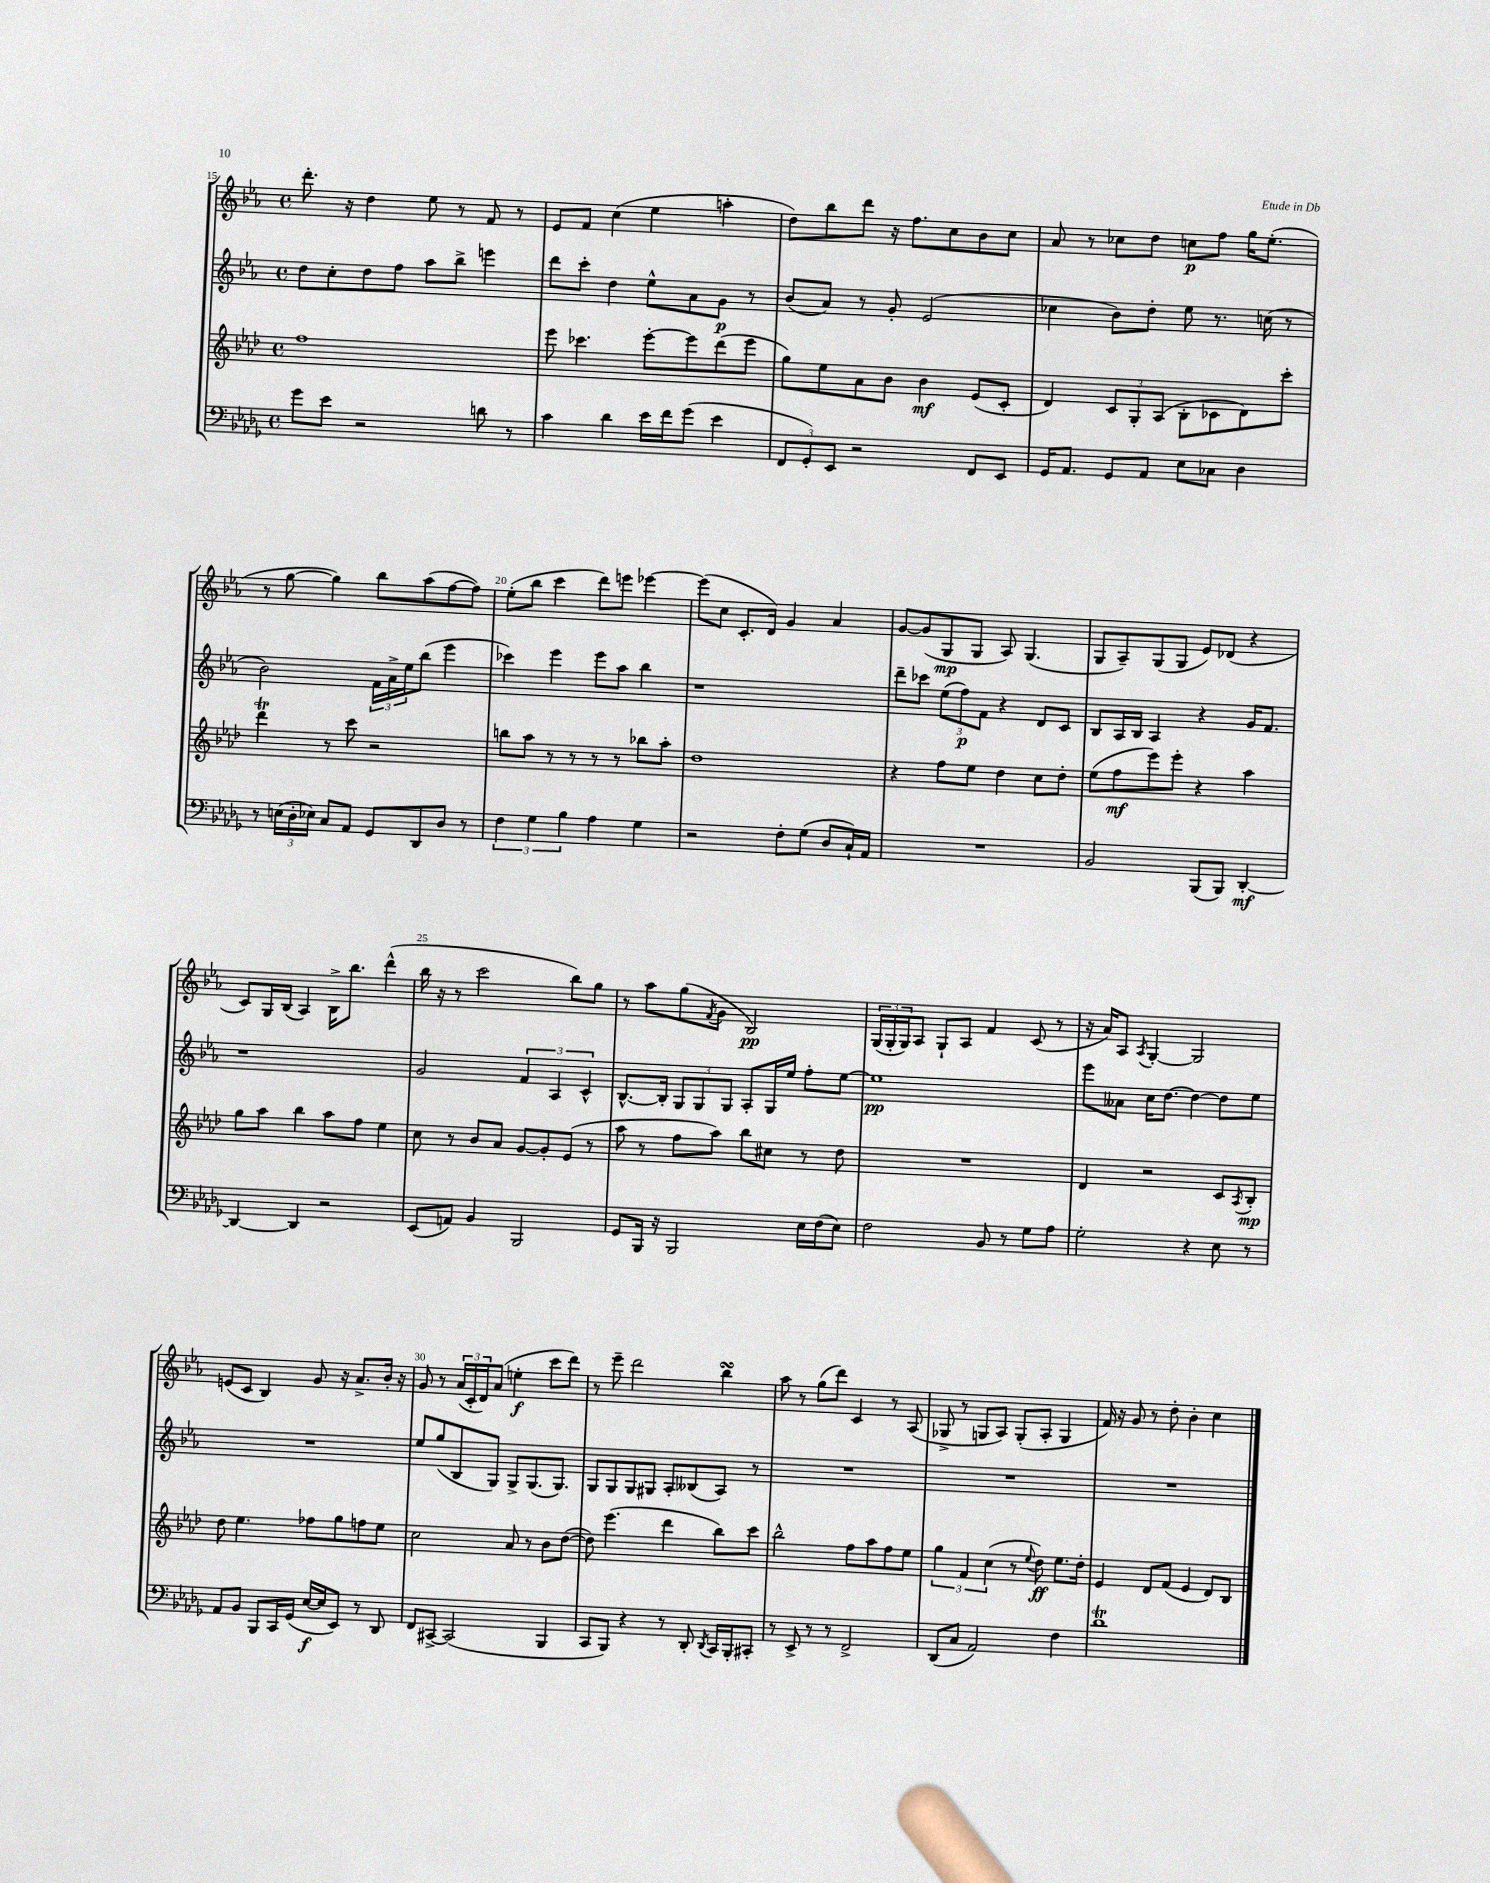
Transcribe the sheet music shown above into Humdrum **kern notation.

**kern	**kern	**kern	**kern
*staff4	*staff3	*staff2	*staff1
*clefF4	*clefG2	*clefG2	*clefG2
*k[b-e-a-d-g-]	*k[b-e-a-d-]	*k[b-e-a-]	*k[b-e-a-]
*M4/4	*M4/4	*M4/4	*M4/4
*met(c)	*met(c)	*met(c)	*met(c)
8g-	1ff	8dd	8.ddd'
8e-	.	8cc'	.
.	.	.	16r
2r	.	8dd	4dd
.	.	8ff	.
.	.	8aa-	8ee-
.	.	8bb-^	8r
8d	.	4eee	8f
8r	.	.	8r
=	=	=	=
4c	8eee-	8ddd	8e-
.	4.ccc-	8ccc'	8f
4d-	.	4dd	(4cc
16e-	[8eee-'	8ee-^^	4ee-
16f	.	.	.
(8g-	8eee-]	8a-	.
4e-	(8ddd-	8g	4aa'
.	8eee-	8r	.
=	=	=	=
12FF	8gg)	(8b-	8dd)
12GG-')	.	.	.
.	8ee-	8a-)	8bb-
12EE-	.	.	.
2r	8a-	8r	8ddd
.	8b-	8g'	16r
.	.	.	8.ff
.	4b-	(2e-	.
.	.	.	8cc
8FF	(8e-	.	8b-
8EE-	8c'	.	8cc
=	=	=	=
16GG-	4d-)	4cc-	8a-
8.AA-	.	.	.
.	.	.	8r
8GG-	12c	8b-)	8cc-
.	12G'	.	.
8AA-	.	8dd'	8dd
.	(12A-	.	.
8E-	8B-'	8ee-	8cc
8C-	8c-	8.r	8ff
4D-	8d-)	.	16gg
.	.	(16cc	(8.ee-'
.	8ccc'	8r	.
=	=	=	=
8r	4ddd-	2b-)	8r
(24E	.	.	[8gg
24D-'	.	.	.
24E-)	.	.	.
8C	8r	.	4gg])
8AA-	8ccc	.	.
8GG-	2r	24f	8bb-
.	.	24a-^	.
.	.	24ee-	.
8DD-	.	(8bb-	(8aa-
8D-	.	4eee-	[8ff
8r	.	.	8ff])
=	=	=	=
6F	8bb	4ccc-)	(8ee-'
.	8aa-	.	8bb-
6G-	.	.	.
.	8r	4eee-	4ccc
6B-	.	.	.
.	8r	.	.
4A-	8r	8eee-	8ddd)
.	8r	8aa-	8eee
4G-	8bb-	4bb-	[4eee-
.	8aa-'	.	.
=	=	=	=
2r	1dd-	1r	(8eee-]
.	.	.	8cc
.	.	.	8.c'
.	.	.	16d)
8F'	.	.	4g
(8G-	.	.	.
8D-	.	.	4a-
16C`)	.	.	.
16AA-	.	.	.
=	=	=	=
1r	4r	8ddd~	[8g
.	.	8ccc-	(8g]
.	8ff	(12ee-	8G
.	.	12ff)	.
.	8ee-	.	8G
.	.	12f	.
.	4dd-	4r	8A-)
.	.	.	(4.G
.	8cc	8d	.
.	8dd-'	8c	.
=	=	=	=
2BB-	(8ee-	8B-	8G
.	8ff	16A-	8A-~)
.	.	16B-	.
.	8eee-)	4A-	(8G
.	8eee-'	.	8G
(8BBB-	4r	4r	8e-)
8BBB-)	.	.	(8d-
[4DD-'	4aa-	16g	4r
.	.	8.f	.
=	=	=	=
4DD-_	8gg	1r	8c)
.	8aa-	.	16G
.	.	.	(16B-
4DD-]	4bb-	.	4A-)
2r	8aa-	.	16B-^
.	.	.	8.bb-
.	8ff	.	.
.	4ee-	.	(4ddd^^
=	=	=	=
(8EE-	8cc	2g	16bb-
.	.	.	16r
8AA)	8r	.	8r
4BB-	8b-	.	2ccc
.	8a-	.	.
2BBB-	[8g	6f	.
.	8g']	.	.
.	.	6A-	.
.	(8e-	.	8bb-)
.	.	6c^^	.
.	8r	.	8gg
=	=	=	=
8GG-	8aa-	[8.B-^^	8r
16BBB-	8r	.	8aa-
16r	.	16B-']	.
2BBB-	8ff	12G	(8gg
.	.	12G	.
.	.	.	8qf
.	8aa-)	.	8g
.	.	12G	.
.	8bb-	8A-'	2B-)
.	8cc#	16G	.
.	.	16ee-	.
16E-	8r	8ff'	.
(16F	.	.	.
8E-)	8dd-	[8ee-	.
=	=	=	=
2F	1r	1ee-]	(24G
.	.	.	24G'
.	.	.	24G)
.	.	.	8A-
.	.	.	8G`
.	.	.	8A-
8BB-	.	.	4f
8r	.	.	.
8G-	.	.	(8c
8A-	.	.	8r
=	=	=	=
2G-'	4d-	8eee-	16r
.	.	.	16a-)
.	.	8a--	8A-
.	.	.	8qA-
.	2r	16cc	[4G'
.	.	[8.dd	.
4r	.	4dd_	2G]
8E-	8c	8dd]	.
.	8qA-	.	.
8r	8B-'	8ee-	.
=	=	=	=
8AA-	8dd-	1r	(8e
8BB-	4.ee-	.	8c
8BBB-	.	.	4B-)
16CC	.	.	.
(16GG-	.	.	.
[16E-	8ff-	.	8g
16E-]	.	.	.
8EE-)	8gg	.	16r
.	.	.	8.a-^
8r	8ff	.	.
8DD-	8ee-	.	16b-'
.	.	.	16r
=	=	=	=
8FF	2cc	8ee-	8g
[8CC#^	.	(8gg	8r
(2CC#]	.	8B-	(24a-
.	.	.	24c'
.	.	.	24d)
.	.	8G)	(8a-
.	8a-	8G^	4ee'
.	8r	(8.G	.
4BBB-	8b-	.	8ccc
.	.	8.G)	.
.	([8dd-	.	8ddd)
=	=	=	=
8CC	8dd-])	8G	8r
8BBB-)	(4.eee-	8G	8eee-~
4r	.	8G	2ddd
.	.	8G#	.
8r	4ddd-	8A-'	.
8DD-'	.	(8B--	.
8qDD-	.	.	.
16CC	8bb-)	8A-)	4bb-
16BBB-'	.	.	.
8CC#'	8ccc	8r	.
=	=	=	=
8r	2bb-^^	1r	8aa-
8EE-^	.	.	8r
8r	.	.	(8gg
8r	.	.	8ddd)
2FF^	8ff	.	4c
.	8aa-	.	.
.	8ff	.	8r
.	8ee-	.	(8A-
=	=	=	=
(8DD-	6gg	1r	8G-^
8C	.	.	8r
.	6f	.	.
2AA-)	.	.	8G
.	(6cc	.	.
.	.	.	8A-)
.	8r	.	(8G'
.	8qqee-	.	.
.	8dd-)	.	8A-'
4F	8.ee-	.	4G
.	16dd-'	.	.
=	=	=	=
1d-	4e-	1r	16f)
.	.	.	16r
.	.	.	8g
.	8d-	.	8r
.	(8f	.	8dd'
.	4e-	.	4b-'
.	8d-)	.	4cc
.	8B-	.	.
==	==	==	==
*-	*-	*-	*-
